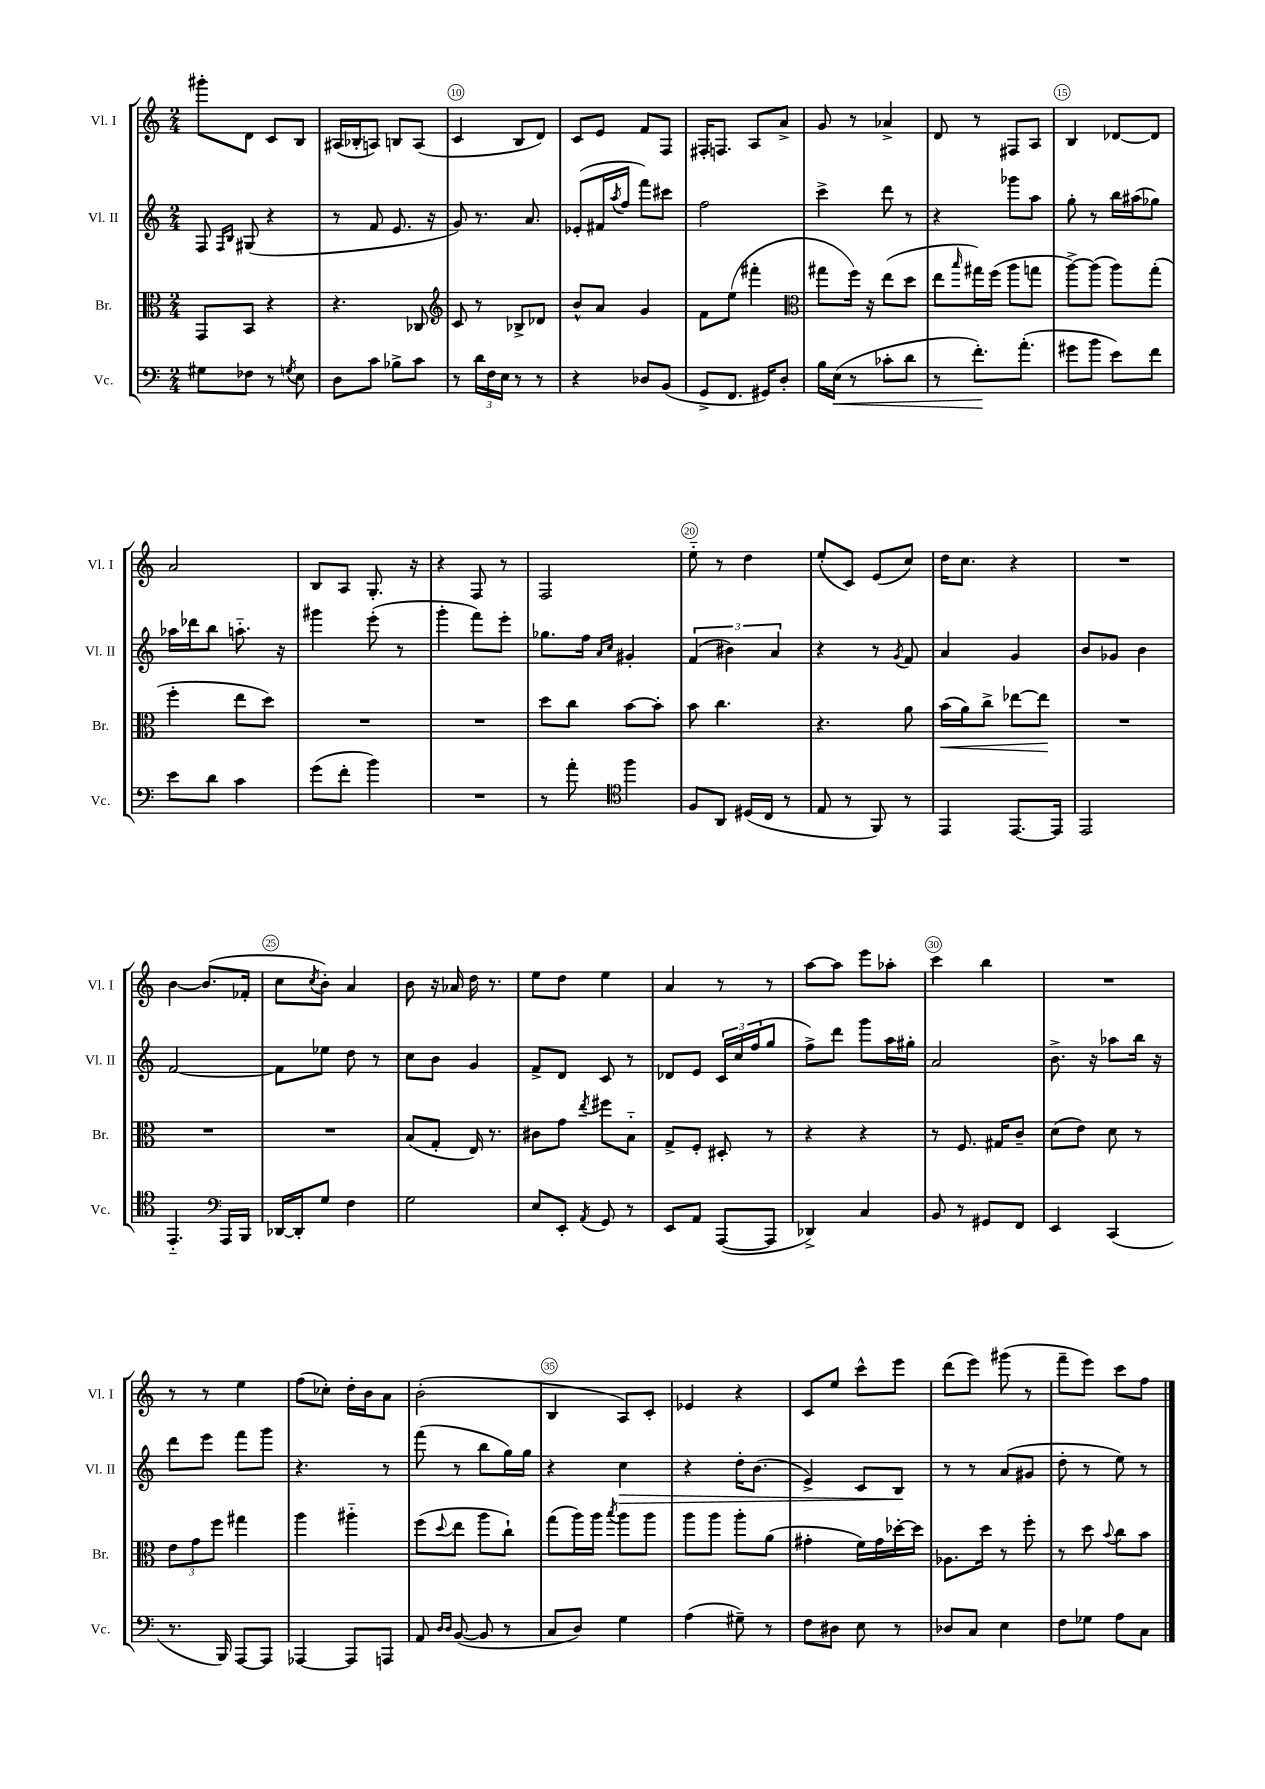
<<
\new StaffGroup <<
\new Staff = "s0" \with { instrumentName = "Vl. I" shortInstrumentName = "Vl. I" } {
    \clef treble \key c \major \numericTimeSignature \time 2/4
    gis'''8-. d'8 c'8 b8 |
    ais16( bes16-. a8) b8 a8( |
    c'4 b8 d'8) |
    c'8 e'8 f'8 f8 |
    fis16-. f8. a8 a'8-> |
    g'8 r8 aes'4-> |
    d'8 r8 fis8 a8 |
    b4 des'8~ des'8 |
    a'2 |
    b8 a8 g8.-. r16 |
    r4 f8 r8 |
    f2 |
    e''8-_ r8 d''4 |
    e''8-.( c'8) e'8( c''8) |
    d''16 c''8. r4 |
    R2 |
    b'4~ b'8.( fes'16-. |
    c''8 \acciaccatura { c''8 } b'8-.) a'4 |
    b'8 r16 aes'16 d''16 r8. |
    e''8 d''8 e''4 |
    a'4 r8 r8 |
    a''8~ a''8 e'''8 aes''8-. |
    c'''4 b''4 |
    R2 |
    r8 r8 e''4 |
    f''8( ces''8-.) d''16-. b'16 a'8 |
    b'2-.( |
    b4 a8) c'8-. |
    ees'4 r4 |
    c'8 e''8 c'''8-^ e'''8 |
    d'''8( e'''8) gis'''8( r8 |
    f'''8-- e'''8) c'''8 f''8 \bar "|." |
}
\new Staff = "s1" \with { instrumentName = "Vl. II" shortInstrumentName = "Vl. II" } {
    \clef treble \key c \major \numericTimeSignature \time 2/4
    f8 \grace { f16 b16 } gis8( r4 |
    r8 f'8 e'8. r16 |
    g'8) r8. a'8. |
    ees'8-.( fis'16 \acciaccatura { a''8 } f''16 f'''8) cis'''8 |
    f''2 |
    c'''4-> d'''8 r8 |
    r4 ges'''8 a''8 |
    g''8-. r8 b''16 ais''16( ges''8) |
    aes''16 des'''16 b''8 a''8.-_ r16 |
    gis'''4 e'''8-.( r8 |
    g'''4-. f'''8) e'''8-. |
    ges''8. f''16 \grace { a'16 c''16 } gis'4-. |
    \tuplet 3/2 { f'4( bis'4) a'4 } |
    r4 r8 \acciaccatura { g'8 } f'8 |
    a'4 g'4 |
    b'8 ges'8 b'4 |
    f'2~ |
    f'8 ees''8 d''8 r8 |
    c''8 b'8 g'4 |
    f'8-> d'8 c'8 r8 |
    des'8 e'8 \tuplet 3/2 { c'16 c''16 f''16( } g''8 |
    f''8->) d'''8 g'''8 a''16 gis''16-. |
    a'2 |
    b'8.-> r16 aes''8 b''16 r16 |
    d'''8 e'''8 f'''8 g'''8 |
    r4. r8 |
    f'''8( r8 b''8 g''16) g''16 |
    r4 c''4\> |
    r4 d''16-. b'8.( |
    e'4->) c'8 b8\! |
    r8 r8 a'8( gis'8 |
    d''8-. r8 e''8) r8 \bar "|." |
}
\new Staff = "s2" \with { instrumentName = "Br." shortInstrumentName = "Br." } {
    \clef alto \key c \major \numericTimeSignature \time 2/4
    g,8 b,8 r4 |
    r4. ces8 |
    \clef treble c'8 r8 bes8-> des'8 |
    b'8-^ a'8 g'4 |
    f'8 e''8( fis'''4-. |
    \clef alto gis''8 f''16) r16 e''8( d''8 |
    e''8 \grace { b''16 } gis''16) f''16( a''8 g''8 |
    a''8~->) a''8( a''8) g''8-.( |
    f''4-. e''8 d''8) |
    R2 |
    R2 |
    d''8 c''8 b'8~ b'8-. |
    b'8 c''4. |
    r4. a'8 |
    b'16\<( a'16) c''8-> ees''8~ ees''8\! |
    R2 |
    R2 |
    R2 |
    b8( g8-. e16) r8. |
    cis'8 g'8 \acciaccatura { e''8 } fis''8 b8-_ |
    g8-> f8-. dis8-. r8 |
    r4 r4 |
    r8 f8. gis16 c'8-- |
    d'8( e'8) d'8 r8 |
    \tuplet 3/2 { e'8 g'8 f''8 } gis''4 |
    a''4 ais''4-_ |
    f''8( \appoggiatura { d''8 } e''8 a''8 c''8-!) |
    g''8( a''16) a''16 \acciaccatura { b''8 } a''8 a''8 |
    a''8 a''8 a''8-. a'8( |
    gis'4-. f'16) gis'16 des''16~-. des''16 |
    aes8. d''16 r8 f''8-. |
    r8 d''8 \appoggiatura { b'8 } c''8 b'8 \bar "|." |
}
\new Staff = "s3" \with { instrumentName = "Vc." shortInstrumentName = "Vc." } {
    \clef bass \key c \major \numericTimeSignature \time 2/4
    gis8 fes8 r8 \acciaccatura { g8 } e8 |
    d8 c'8 bes8-> c'8 |
    r8 \tuplet 3/2 { d'16 f16 e16 } r8 r8 |
    r4 des8 b,8( |
    g,8-> f,8. gis,16) d8-. |
    b16 e16\<( r8 ces'8-. d'8 |
    r8 f'8.-.\!) a'8.-.( |
    gis'8 b'8 e'8) f'8 |
    e'8 d'8 c'4 |
    g'8( f'8-. b'4) |
    R2 |
    r8 a'8-. \clef tenor f''4 |
    f8 a,8 dis16( c16 r8 |
    e8 r8 f,8) r8 |
    e,4 e,8.~ e,16 |
    e,2 |
    e,4.-_ \clef bass a,,16 b,,16 |
    des,16~ des,16-. g8 f4 |
    g2 |
    e8 e,8-. \acciaccatura { a,8 } g,8 r8 |
    e,8 a,8 a,,8~( a,,8 |
    des,4->) c4 |
    b,8 r8 gis,8 f,8 |
    e,4 c,4( |
    r8. b,,16) a,,8~ a,,8 |
    aes,,4~ aes,,8 a,,8 |
    a,8 \grace { d16 d16 } b,8~( b,8 r8 |
    c8 d8) g4 |
    a4( gis8--) r8 |
    f8 dis8 e8 r8 |
    des8 c8 e4 |
    f8 ges8 a8 c8 \bar "|." |
}
>>
>>
\layout { \context { \Score currentBarNumber = #8 \override BarNumber.break-visibility = ##(#f #t #t) barNumberVisibility = #(every-nth-bar-number-visible 5) \override BarNumber.stencil = #(make-stencil-circler 0.1 0.3 ly:text-interface::print) } }
